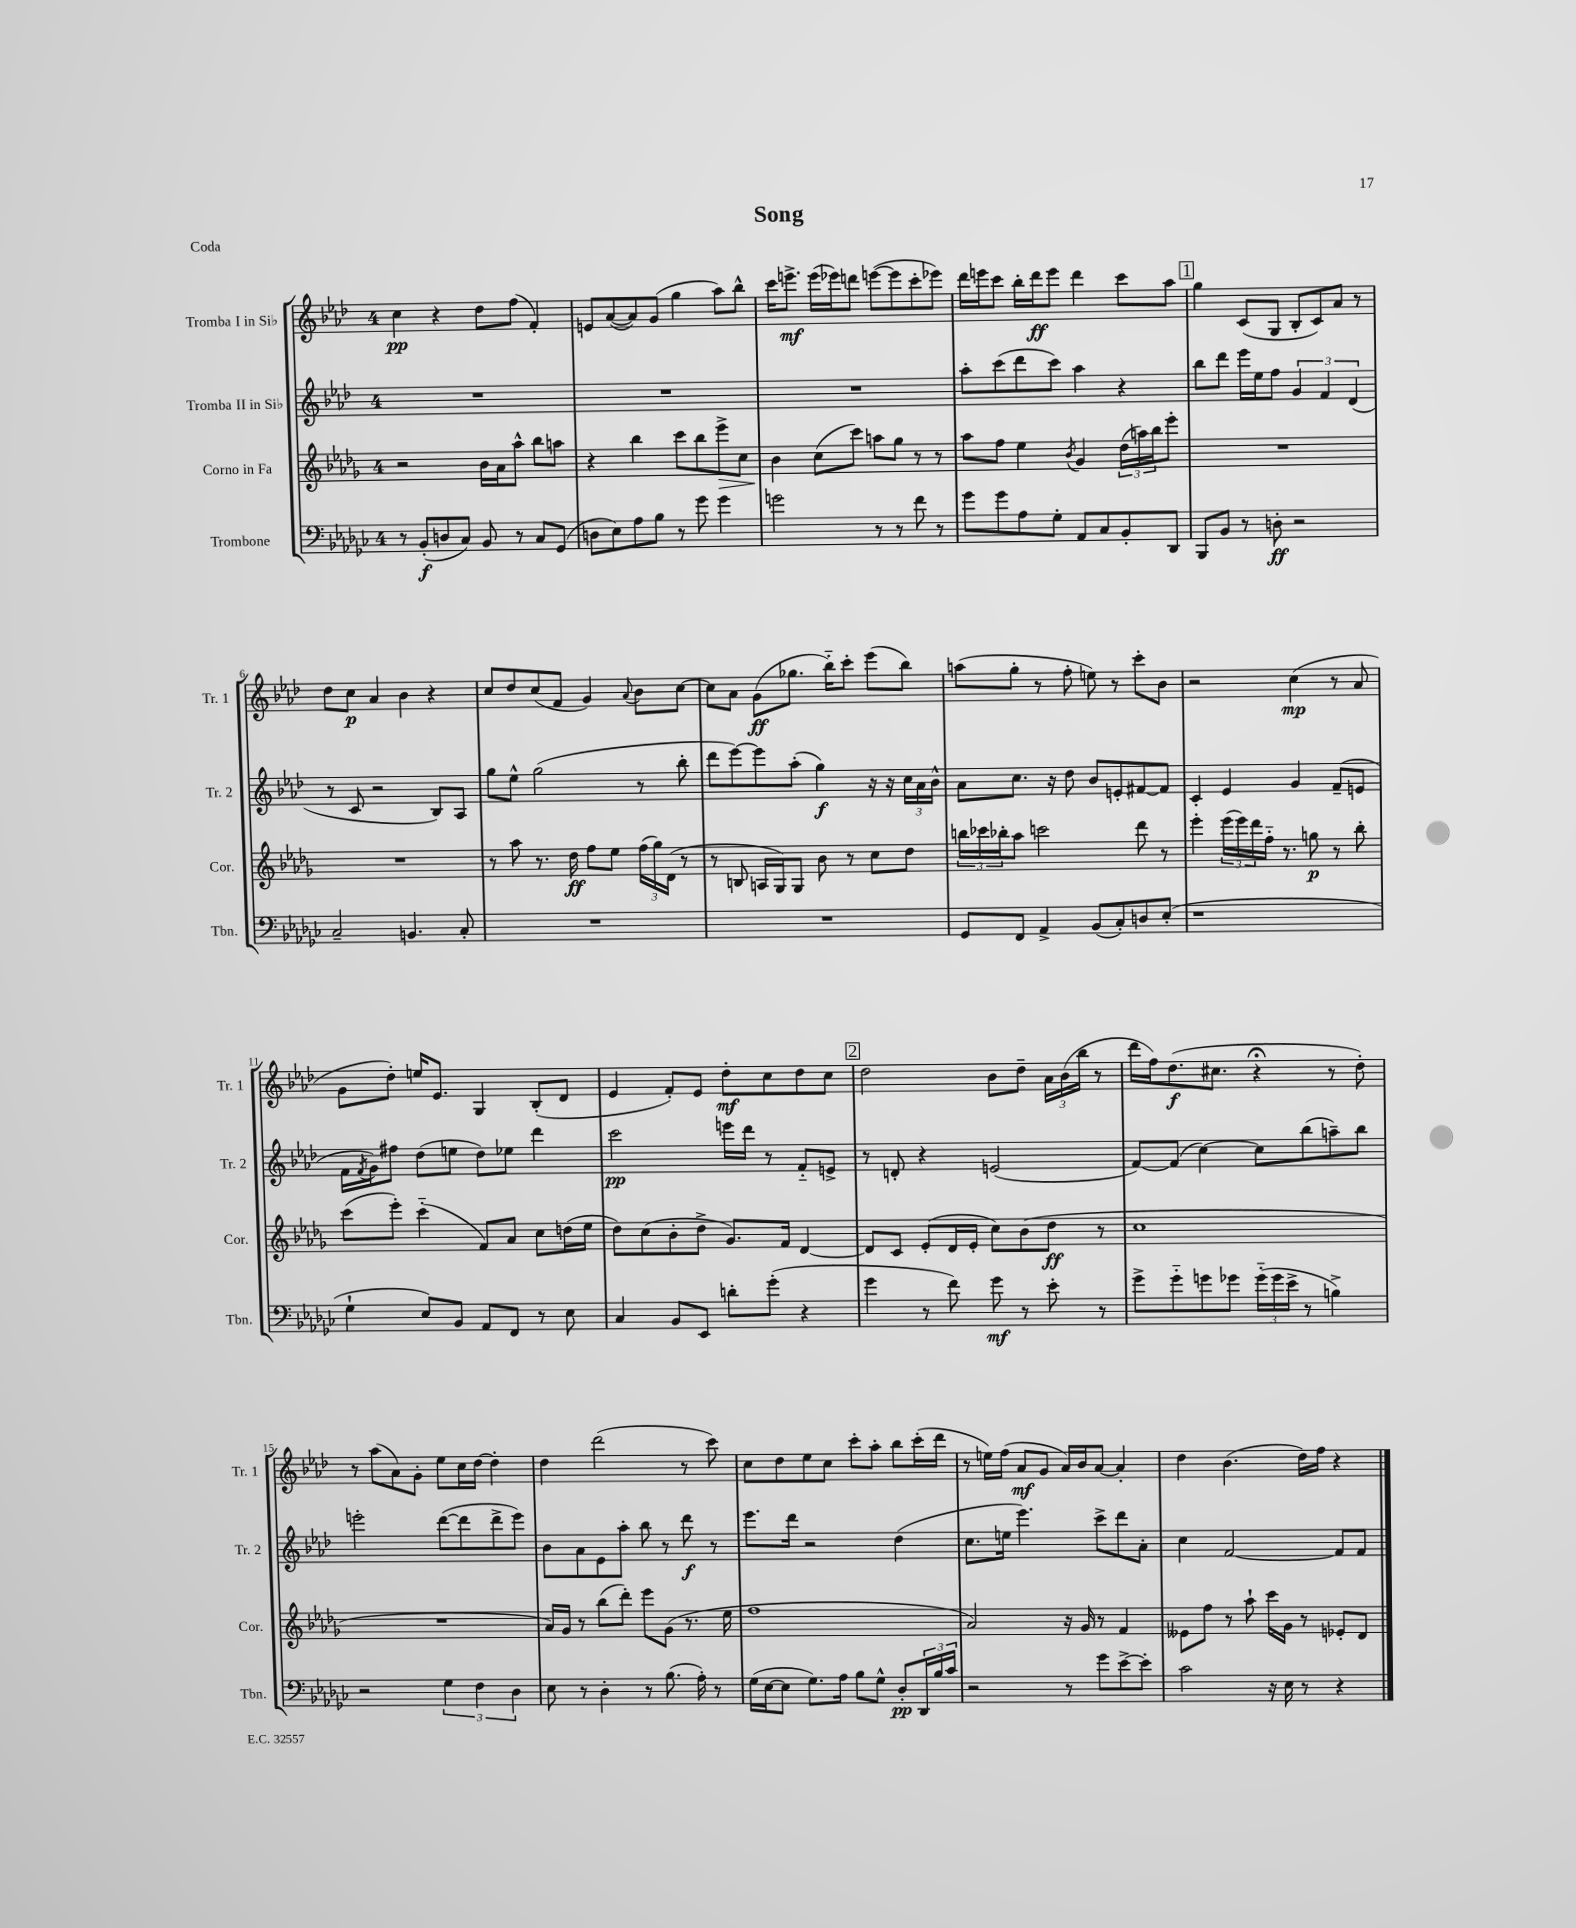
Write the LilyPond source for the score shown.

\header { title = "Song" piece = "Coda" }
<<
\new StaffGroup <<
\new Staff = "s0" \with { instrumentName = "Tromba I in Sib" shortInstrumentName = "Tr. 1" } {
    \clef treble \key aes \major \once \override Staff.TimeSignature.style = #'single-digit \time 4/4
    c''4\pp r4 des''8 f''8( f'4-.) |
    e'8 aes'8~( aes'8) g'8( g''4 aes''8) bes''8-^ |
    c'''16 e'''8.->\mf e'''16( ees'''16) d'''8 e'''8~( e'''8 c'''8-. ees'''8) |
    des'''16 e'''16 c'''8 bes''16-. des'''16\ff e'''8 des'''4 c'''8 aes''8 |
    \mark \markup { \box "1" } g''4 c'8( g8 bes8-. c'8) aes'8 r8 |
    des''8 c''8\p aes'4 bes'4 r4 |
    c''8 des''8 c''8( f'8 g'4) \appoggiatura { aes'8 } bes'8 c''8~ |
    c''8 aes'8 g'8\ff( ges''8. bes''16-_) c'''8-. ees'''8( bes''8) |
    a''8( g''8-. r8 f''8-. e''8) r8 c'''8-. bes'8 |
    r2 c''4\mp( r8 aes'8 |
    g'8 des''8-.) e''16 ees'8. g4 bes8-.( des'8 |
    ees'4 f'8-.) ees'8 des''8-.\mf c''8 des''8 c''8 |
    \mark \markup { \box "2" } des''2 bes'8 des''8-- \tuplet 3/2 { aes'16 bes'16( bes''16 } r8 |
    des'''16 f''16) des''8.\f( cis''8. r4\fermata r8 des''8-.) |
    r8 aes''8( aes'8) g'8-. ees''8 c''16 des''16~ des''4-. |
    des''4 des'''2( r8 c'''8) |
    c''8 des''8 ees''8 c''8 c'''8-. aes''8-. bes''8 c'''16-.( des'''16 |
    r8 e''16) f''16( aes'8\mf g'8 aes'16) bes'16 aes'8~ aes'4-. |
    des''4 bes'4.( des''16) f''16 r4 \bar "|." |
}
\new Staff = "s1" \with { instrumentName = "Tromba II in Sib" shortInstrumentName = "Tr. 2" } {
    \clef treble \key aes \major \once \override Staff.TimeSignature.style = #'single-digit \time 4/4
    R1 |
    R1 |
    R1 |
    aes''8-. c'''8( des'''8 c'''8) aes''4 r4 |
    \mark \markup { \box "1" } bes''8 des'''8 ees'''16 ees''16 f''8 \tuplet 3/2 { g'4 f'4 des'4( } |
    r8 c'8 r2 bes8) aes8 |
    g''8 ees''8-^ g''2( r8 bes''8-. |
    des'''8 ees'''8~) ees'''8 aes''8-.( g''4\f) r16 r16 \tuplet 3/2 { c''16 aes'16 bes'16-^ } |
    aes'8 c''8. r16 des''8 bes'8 e'8-. fis'8~ fis'8 |
    c'4-. ees'4 g'4 f'8--( e'8 |
    f'16 \acciaccatura { f'8 } g'16) fis''8 des''8( e''8 des''8) ees''8 des'''4 |
    c'''2\pp e'''16 des'''16 r8 f'8-_ e'8-> |
    \mark \markup { \box "2" } r8 d'8-. r4 e'2( |
    f'8~) f'8( c''4~) c''8 bes''8( a''8--) bes''8 |
    e'''2-. des'''8~( des'''8 des'''8-> e'''8) |
    bes'8 aes'8 ees'8 aes''8-. bes''8 r8 des'''8\f r8 |
    ees'''8. des'''16 r2 des''4( |
    c''8. e''16 ees'''4.) c'''8-> des'''8 aes'8-. |
    c''4 f'2~ f'8 f'8 \bar "|." |
}
\new Staff = "s2" \with { instrumentName = "Corno in Fa" shortInstrumentName = "Cor." } {
    \clef treble \key des \major \once \override Staff.TimeSignature.style = #'single-digit \time 4/4
    r2 bes'16 aes'16 aes''8-^ bes''8 a''8 |
    r4 bes''4 c'''8 bes''8 ees'''8->\> c''8 |
    bes'4\! c''8( c'''8) a''8 ges''8 r8 r8 |
    aes''8 f''8 ees''4 \acciaccatura { bes'8 } ges'4 \tuplet 3/2 { des''16( a''16) bes''16 } ees'''8-. |
    \mark \markup { \box "1" } R1 |
    R1 |
    r8 aes''8 r8. des''16\ff f''8 ees''8 \tuplet 3/2 { f''16( ges''16) des'16( } r8 |
    r8 b8 a16 ges16) ges8 bes'8 r8 c''8 des''8 |
    \tuplet 3/2 { b''16 ces'''16 bes''16-. } aes''8 c'''2 des'''8 r8 |
    ees'''4-. \tuplet 3/2 { ees'''16( ees'''16) des'''16 } f''16-_ r8. g''8\p r8 bes''8-. |
    c'''8( ees'''8-.) c'''4-_( f'8) aes'8 c''8 d''16( ees''16 |
    des''8) c''8( bes'8-. des''8-> ges'8.) f'16 des'4~ |
    \mark \markup { \box "2" } des'8 c'8 ees'8-.( des'16 ees'16-. c''8) bes'8( des''8\ff r8 |
    c''1 |
    R1 |
    aes'16) ges'16 r8 bes''8( des'''8-.) ees'''8 ges'8( r8. ees''16 |
    f''1 |
    aes'2) r16 ges'16 r8 f'4 |
    eeses'8 f''8 r8 aes''8-! c'''16 ges'16 r8 ees'8-. des'8 \bar "|." |
}
\new Staff = "s3" \with { instrumentName = "Trombone" shortInstrumentName = "Tbn." } {
    \clef bass \key ges \major \once \override Staff.TimeSignature.style = #'single-digit \time 4/4
    r8 bes,8-.\f( d8 ces8) bes,8 r8 ces8 ges,8( |
    d8 ees8) aes8 bes8 r8 ges'8 ges'4 |
    g'2 r8 r8 f'8 r8 |
    ges'8 ges'8 aes8 ges8-. aes,8 ces8 bes,8-. des,8 |
    \mark \markup { \box "1" } bes,,8 bes,8 r8 d8-.\ff r2 |
    ces2-- b,4. ces8-. |
    R1 |
    R1 |
    ges,8 f,8 aes,4-> bes,8( ces8-.) d8 ees8-.( |
    r1 |
    ges4-! ees8) bes,8 aes,8 f,8 r8 ees8 |
    ces4 bes,8 ees,8 d'8-. ges'8-.( r4 |
    \mark \markup { \box "2" } ges'4 r8 f'8) ges'8\mf r8 ees'8-. r8 |
    ges'8-> ges'8-_ g'8 ges'8 \tuplet 3/2 { ges'16-_( ges'16 ees'16-> } r8 b4->) |
    r2 \tuplet 3/2 { ges4 f4 des4 } |
    ees8 r8 des4-. r8 bes8.( aes16-.) r8 |
    ges16( ees16~ ees8 ges8.) aes16 bes8 ges8-^ des8-.\pp \tuplet 3/2 { des,16 bes16 ces'16 } |
    r2 r8 ges'8 ees'8~-> ees'8-. |
    ces'2 r16 ees16 r8 r4 \bar "|." |
}
>>
>>
